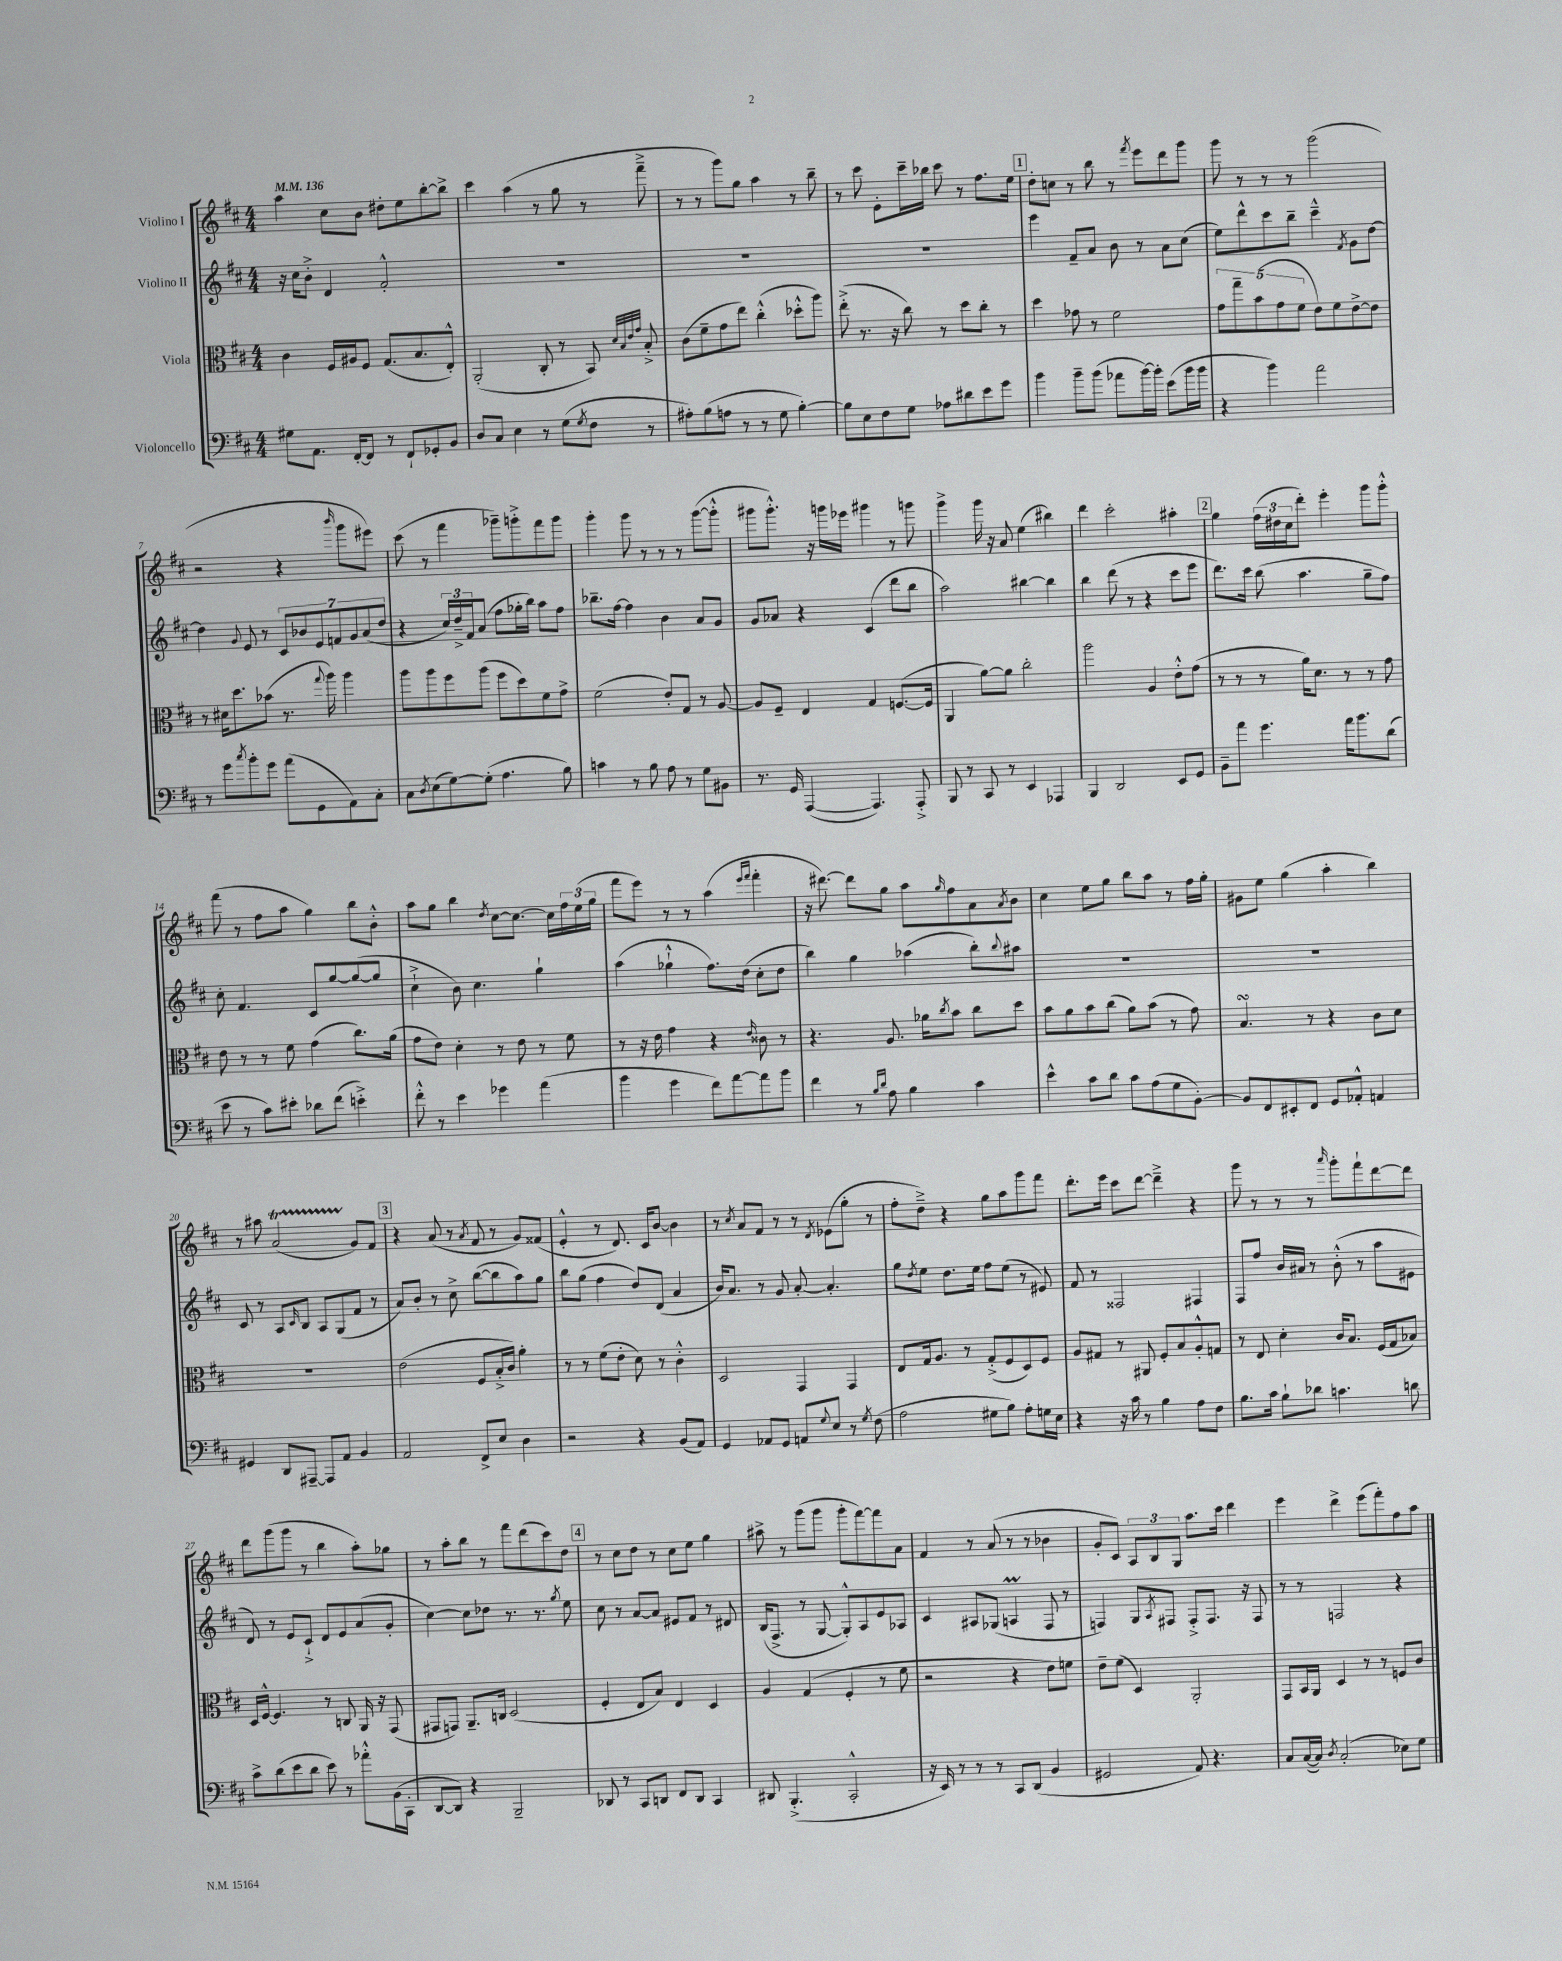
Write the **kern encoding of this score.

**kern	**kern	**kern	**kern
*staff4	*staff3	*staff2	*staff1
*clefF4	*clefC3	*clefG2	*clefG2
*k[f#c#]	*k[f#c#]	*k[f#c#]	*k[f#c#]
*M4/4	*M4/4	*M4/4	*M4/4
*MM136	*MM136	*MM136	*MM136
8G#	4c#	16r	4aa
.	.	16cc#	.
8.AA	.	8b'^	.
.	16F#	4d	8cc#
[16FF#'	16A#	.	.
8FF#]	8F#	.	8b
8r	(8.G	2f#'^^	8dd#'
8FF#`	.	.	8ee
.	8.B	.	.
8GG-'	.	.	[8bb'
8BB	8E'^^)	.	8bb^]
=	=	=	=
8D	(2AA'	1r	4ccc#
8C#	.	.	.
4E	.	.	(4aa
8r	8C#'	.	8r
(8G	8r	.	8gg
8qG	.	.	.
8F#	8BB)	.	8r
.	32qqd	.	.
.	32qqB	.	.
.	32qqe	.	.
.	32qqg	.	.
8r	8B'^	.	8fff#~^
=	=	=	=
8A#')	(8c#	1r	8r
(8B	8f#~	.	8r
8A	8g	.	8ggg)
8r	8ee)	.	8gg
8r	(4cc#'^^	.	4aa
8G	.	.	.
[4B')	8dd-'^^	.	8r
.	8aa)	.	8bb~
=	=	=	=
8B]	(8ee'^	1r	8r
8E	8.r	.	8ccc#
8F#	.	.	8e'
.	16r	.	.
8G	8cc#)	.	16ccc#~
.	.	.	16bb-
8A-	8r	.	8ccc#
8d#	8dd	.	8r
8e	8cc#'	.	8.ff#
8g	8r	.	.
.	.	.	16ee
=	=	=	=
4b	4dd	4eee	8dd'
.	.	.	8cc
8b~	8g-	8f#~	8r
(8b	8r	8a	8bb
8a-	2f#	8b	8r
.	.	.	8qfff#
[16b)	.	8r	8eee
16b']	.	.	.
(8e	.	8a	8ddd
16b	.	(8cc#	8ggg
16b	.	.	.
=	=	=	=
4r	10g	8ee)	8ggg
.	10gg~	.	.
.	.	8ddd^^	8r
.	(10b	.	.
4b)	.	8ccc#	8r
.	10g	.	.
.	.	8bb~	8r
.	10f#	.	.
2a	8e)	4ccc#~^^	(2ggg
.	8f#	.	.
.	.	8qf#	.
.	[8e^	8g	.
.	8e]	[8dd	.
=	=	=	=
8r	8r	4dd]	2r
8g	16d#	.	.
.	8.dd	.	.
8qcc#	.	8qqg	.
8b'	.	8e	.
8g	(8b-	8r	.
(8a	8.r	14c#	4r
.	.	14b-	.
8GG	.	.	.
.	.	14e	.
.	8qqgg	.	.
.	16aa)	.	.
.	.	14f	.
.	.	.	16qqbbb
8AA)	4aa	.	8ggg
.	.	14g	.
.	.	(14a	.
8C#'	.	.	8eee#)
.	.	14dd	.
=	=	=	=
8C#	8aa	4r	(8ccc#
8qD	.	.	.
(8E	8aa	.	8r
[8G)	8ff#	24cc#)	4fff#
.	.	24dd~^	.
.	.	24f#	.
(8G']	(8aa	(8a	.
4.A	8ff#	8ff#	8ggg-~)
.	8dd)	16gg-'	8ggg'^
.	.	16bb)	.
.	8f#	8aa	8fff#
8B)	8g^	8ff#	8ggg
=	=	=	=
4c	(2f#	8.bb-~	4ggg'
.	.	[16ff#	.
8r	.	4ff#]	8ggg
8B	.	.	8r
8A	8e')	4b	8r
8r	8G	.	8r
8G	8r	8a	([8ggg
8BB#	[8A	8g	8ggg'^^]
=	=	=	=
8.r	8A]	8g	8ggg#
.	8F#~	8a-	8.ggg#'^^)
16GG	.	.	.
([4AAA	4E	4r	.
.	.	.	16r
.	.	.	16ggg
.	.	.	16eee-
4.AAA])	4G	(4c#	4ggg#
.	([8.F	8ddd	8r
8AAA'^	.	8bb	8ggg
.	16F]	.	.
=	=	=	=
8BBB	4AA	2aa)	4ggg^
8r	.	.	.
8CC#	[8a)	.	16ggg
.	.	.	16r
8r	8a]	.	8a
4EE	2cc#'	[4bb#	(4ee
4AAA-	.	4bb#]	4bb#)
=	=	=	=
4BBB	2aa	4bb	4ddd
2DD	.	(8ddd	2ccc#'
.	.	8r	.
.	4A	4r	.
8EE	8e'^^	8ccc#	4aa#'
8GG	(8g	8eee	.
=	=	=	=
8BB~	8r	8.ddd)	4gg
8a	8r	.	.
.	.	16ccc#	.
4.g	8r	(8bb	(24ff#
.	.	.	24dd#
.	.	.	24cc#
.	16a)	4.aa	8ddd')
.	8.d	.	.
.	.	.	4eee'
16a	8r	.	.
8.b	.	.	.
.	8r	8gg~	8ggg
(8d	8g	8ff#)	8ggg'^^
=	=	=	=
8e	8e	8cc#'	(8fff#
8r	8r	4.f#	8r
8c#)	8r	.	8ff#
8e#'	8f#	.	8aa
8d-	(4g	8c#	4gg)
(8f#	.	[8gg	.
4e'^)	8.cc#)	(8gg_	8bb
.	.	8gg]	8b'^^
.	(16a	.	.
=	=	=	=
8f#'^^	8g	4cc#`^	8aa
8r	8e)	.	8gg
4e	4d'	8b)	4bb
.	.	4.cc#	.
.	.	.	8qdd
4g-	8r	.	[8cc#
.	8e	.	8.cc#_
(4a	8r	4gg`	.
.	.	.	16cc#]
.	8f#	.	24ff#
.	.	.	(24ee
.	.	.	24gg
=	=	=	=
4b	8r	(4aa	8fff#
.	16r	.	8eee)
.	16e	.	.
4g	4g	4gg-`^^	8r
.	.	.	8r
8f#)	4r	8.ff#)	(4aa
[8a	.	.	.
.	.	(16dd	.
.	.	.	16qqeee
.	16qqe	.	16qqfff#
8a]	8c##	8cc#'	4fff#'
8b	8r	8dd	.
=	=	=	=
4f#	4.r	4bb)	16r
.	.	.	[8.ddd#)
8r	.	4gg	8ddd#]
16qqB	.	.	.
16qqd	.	.	.
8A	8.A	.	8gg
4B	.	(4aa-	8aa
.	16a-	.	.
.	8qcc#	.	16qqgg
.	8b	.	8ff#
4c#	8cc#	8bb')	8a
.	.	8qqbb	8qa
.	8dd	8aa#	8b
=	=	=	=
4e^^	8b	1r	4cc#
.	8a	.	.
8c#	8b	.	8ee
8d	(8cc#	.	8gg
8c#	8a)	.	8bb
(8A	(8b	.	8aa
8G	8r	.	8r
[8BB')	8g)	.	16ff#
.	.	.	16gg'
=	=	=	=
8BB]	4.B	1r	8g#
8FF#	.	.	8ee
8EE#'	.	.	(4gg
8FF#	8r	.	.
8GG	4r	.	4aa'
8AA-'^^	.	.	.
4AA	8c#	.	4bb)
.	8d	.	.
=	=	=	=
4GG#	1r	8c#	8r
.	.	8r	8aa#
8DD	.	8A	(2a
.	.	16qqc#	.
[8AAA#~	.	8B	.
8AAA#]	.	8A	.
8AA	.	(8G	.
4BB	.	8f#	8g)
.	.	8r	8f#
=	=	=	=
2AA	(2e	8a)	4r
.	.	8b'	.
.	.	8r	(8a
.	.	8cc#^	8r
.	.	.	8qa
8FF#^	8F#	([8bb	8f#
8E	16B'^	8bb]	8r
.	16c#)	.	.
4D	4a'	8aa)	8g)
.	.	8gg	(8f##
=	=	=	=
2r	8r	8bb	4e'^^
.	8r	(8gg	.
.	(8f#	4ff#	8r
.	8e'	.	8.d)
4r	8d)	8dd)	.
.	.	.	16c#
.	8r	(8d	[8b
(8BB	4c#'^^	4a	4b]
8AA)	.	.	.
=	=	=	=
4GG	2D	16b)	8r
.	.	8.a	.
.	.	.	8qcc#
.	.	.	8a
8AA-	.	8r	8f#
8GG	.	8g	8r
8AA	4GG	[8a'	8r
8qqG	.	.	8qd
8E	.	4.a']	(8e-
8r	4GG	.	8gg'
8qG	.	.	.
(8F#	.	.	8r
=	=	=	=
2A	8E	8gg	8ff#'
.	.	8qdd	.
.	16G	8ee	8dd~^)
.	8.A	.	.
.	.	8.dd	4r
.	8r	.	.
.	.	16ee	.
8G#	(8G'^	8ff#	8gg
8B)	8F#	(8ee	8aa
8A'	8D)	8r	8ggg
16G	8F#	8e#)	8fff#
16E	.	.	.
=	=	=	=
4r	8A	8f#	8.ddd'
.	8G#	8r	.
.	.	.	16eee
16r	8r	2F##	8ccc#
16c#	.	.	.
8r	8AA#	.	[8ddd
4B	8F#'	.	4ddd~^]
.	8B	.	.
8A	8A'^^	4F#	4r
8F#	8G	.	.
=	=	=	=
8.B	8r	8F#	8ggg
.	8E	8ff#	8r
16c#	.	.	.
8B`	4d'	16b	8r
.	.	16a#	.
8d-	.	8r	8r
.	.	.	16qqaaa
4.c	16c#	(8b'^^	8ggg'
.	8.B	.	.
.	.	8r	8fff#`
.	(16F#	8aa	[8ddd
.	16G	.	.
8d	8B-)	8e#	8ddd]
=	=	=	=
8c#^	16D	8d)	8ddd
.	[16F#^^	.	.
(8d	4.F#]	8r	(8ggg
8e	.	8e	8ggg
8d	.	8c#`^	8r
8e)	8r	8d	4bb
8r	8C	8e	.
8a-'^^	16AA	(8a	8aa')
.	16r	.	.
(16BB	(8GG	8g'	8gg-
16CC#'	.	.	.
=	=	=	=
[8DD	8GG#	[4cc#)	8r
8DD])	8GG)	.	8aa'
4r	8.AA~	8cc#]	8bb
.	.	8dd-	8r
.	16C	.	.
2BBB~	(2D	8.r	8fff#
.	.	.	(8ddd
.	.	8.r	.
.	.	.	8ccc#)
.	.	8qgg	.
.	.	8ee	8dd
=	=	=	=
8DD-	4F#'	8cc#	8r
8r	.	8r	8cc#
8CC#	8E	[8a	8dd
8DD	8B)	8a]	8r
8FF#	4E	8e#	8cc#
8DD	.	8f#	8ee
4CC#	4D	8r	4gg
.	.	8d#	.
=	=	=	=
8DD#	4A	(16B	8aa#^
.	.	8.F#^	.
(4.BBB'^	.	.	8r
.	(4G	8r	(8ggg
.	.	[8G	8ggg
2CC#'^^	4F#'	8G'^^])	8ggg'
.	.	8A	[8fff#)
.	8r	8e	8fff#]
.	8f#	8A-	8a
=	=	=	=
16r	2r	4c#	4f#
16EE)	.	.	.
8r	.	.	.
8r	.	8A#	8r
8r	.	(8G-	(8a
8CC#	4r	4A	8r
(8DD	.	.	8r
4BB	8e)	8F#	4b-
.	8f	8r	.
=	=	=	=
2GG#	8e~	4F)	8g'
.	(8f#	.	8c#)
.	4D)	8G	12A
.	.	.	12B
.	.	8qA	.
.	.	8F#	.
.	.	.	12G
8AA)	2AA'	8F#'^	8.aa
4.r	.	8.F#	.
.	.	.	16ccc#
.	.	.	4ddd
.	.	16r	.
.	.	8F#	.
=	=	=	=
8C#	8GG	8r	4eee
([16C#	16BB	8r	.
16C#])	16AA	.	.
8qD	.	.	.
(2C#'	4D	2F	4ddd^
.	8r	.	(8eee
.	8r	.	8fff#')
8E-)	8F	4r	8ff#
8G	8c#	.	8aa
==	==	==	==
*-	*-	*-	*-
